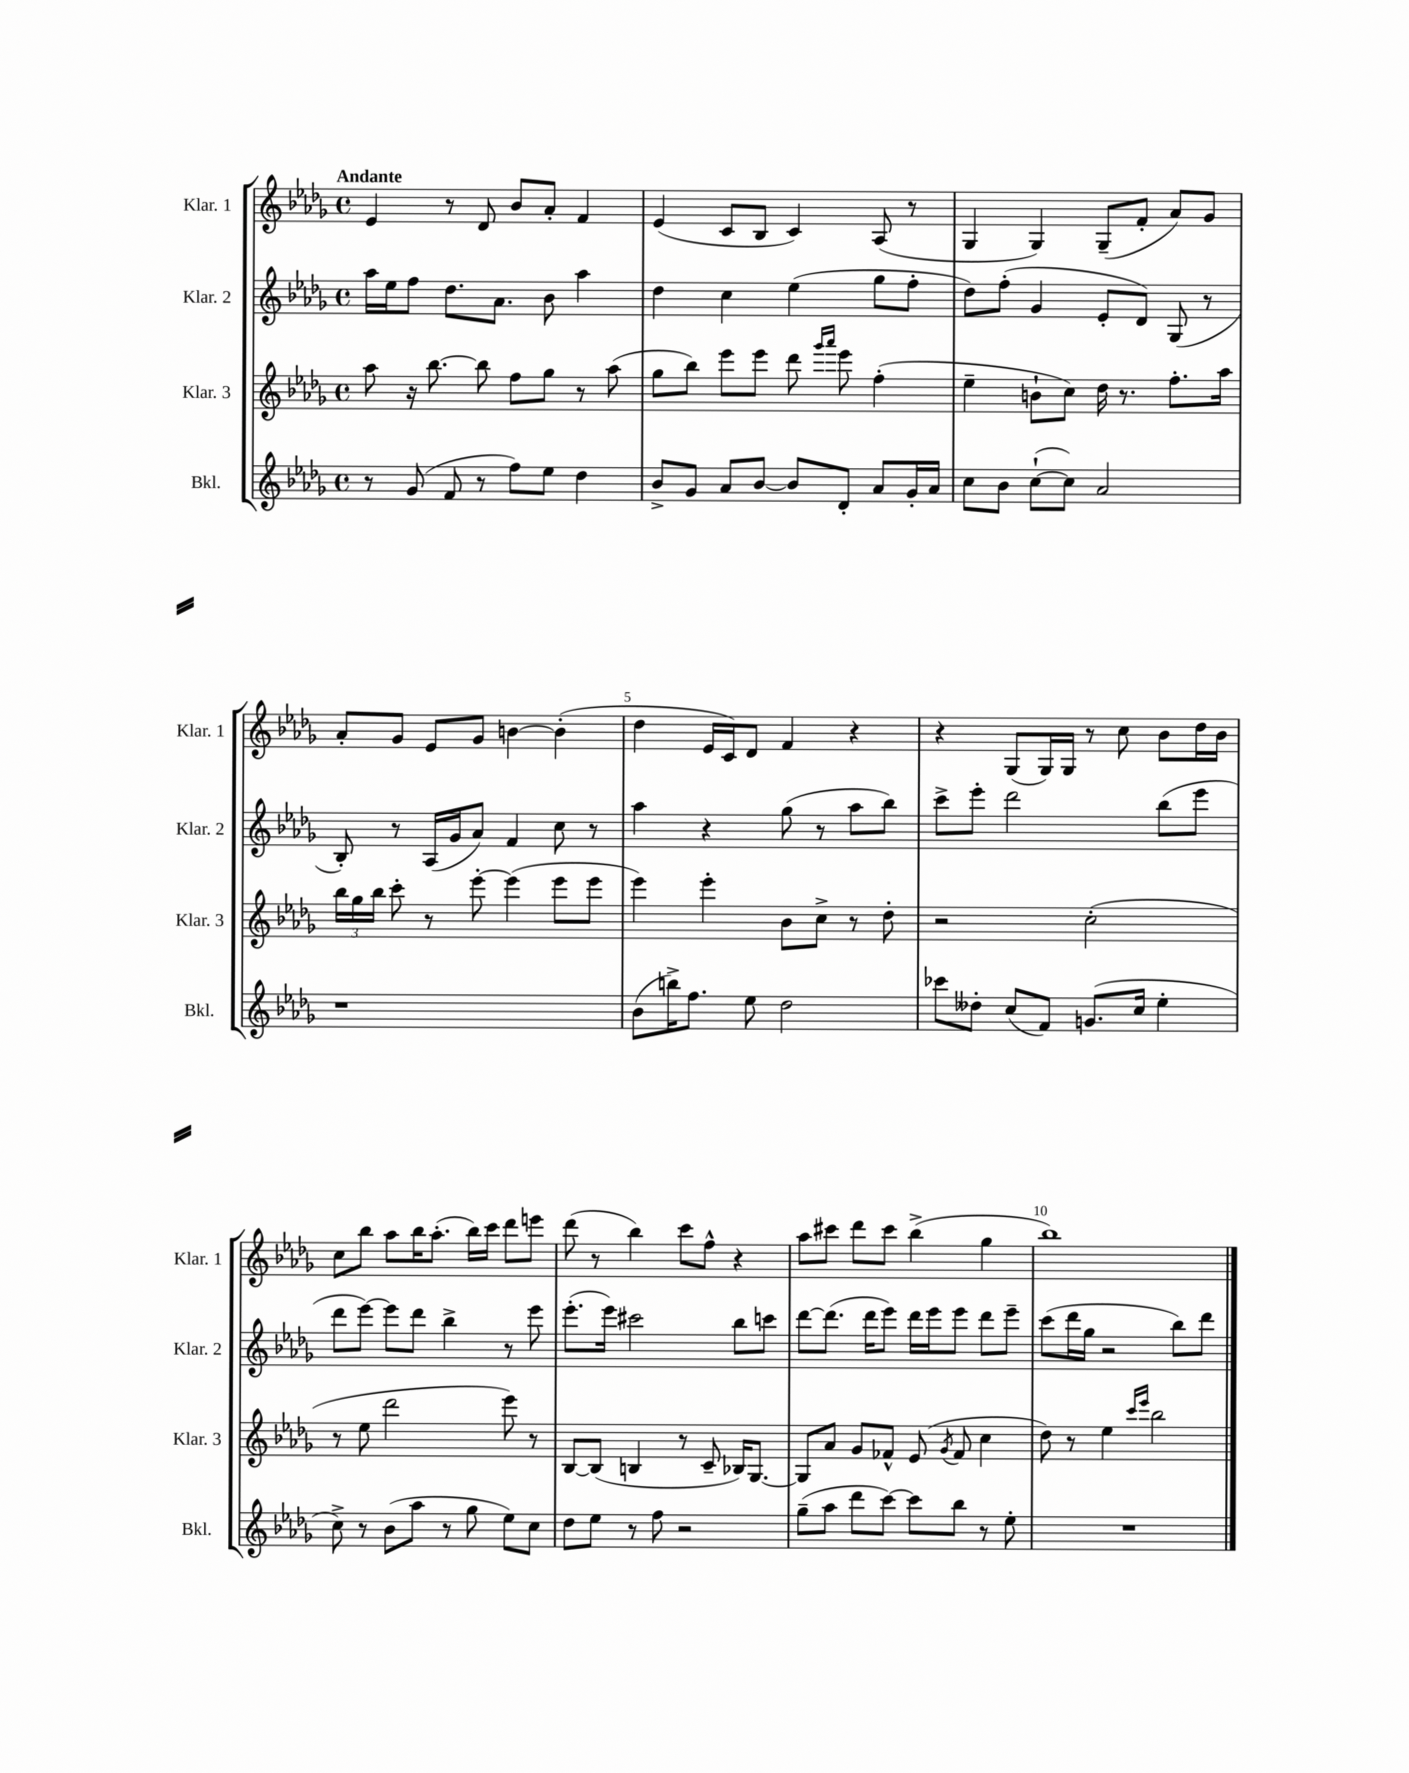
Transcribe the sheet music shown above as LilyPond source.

<<
\new StaffGroup <<
\new Staff = "s0" \with { instrumentName = "Klar. 1" shortInstrumentName = "Klar. 1" } {
    \clef treble \key des \major \defaultTimeSignature \time 4/4 \tempo "Andante"
    \autoBeamOff ees'4 r8 des'8 bes'8[ aes'8]-. f'4 |
    ees'4( c'8[ bes8] c'4) aes8( r8 |
    ges4 ges4) ges8[--( f'8]-. aes'8[) ges'8] |
    aes'8[-. ges'8] ees'8[ ges'8] b'4~ b'4-.( |
    des''4 ees'16[ c'16) des'8] f'4 r4 |
    r4 ges8[( ges16) ges16] r8 c''8 bes'8[ des''16 bes'16] |
    c''8[ bes''8] aes''8[ bes''16 aes''8.]-.( bes''16[) c'''16] des'''8[ e'''8] |
    des'''8( r8 bes''4) c'''8[ f''8]-^ r4 |
    aes''8[ cis'''8] des'''8[ cis'''8] bes''4->( ges''4 |
    bes''1) \bar "|." |
}
\new Staff = "s1" \with { instrumentName = "Klar. 2" shortInstrumentName = "Klar. 2" } {
    \clef treble \key des \major \defaultTimeSignature \time 4/4
    \autoBeamOff aes''16[ ees''16 f''8] des''8.[ aes'8.] bes'8 aes''4 |
    des''4 c''4 ees''4( ges''8[ f''8]-. |
    des''8[) f''8]-.( ges'4 ees'8[-. des'8]) ges8( r8 |
    bes8-.) r8 aes16[( ges'16 aes'8]) f'4 c''8 r8 |
    aes''4 r4 ges''8( r8 aes''8[ bes''8]) |
    c'''8[-> ees'''8]-. des'''2 bes''8[( ees'''8] |
    des'''8[ ees'''8]~) ees'''8[ des'''8] bes''4-> r8 ees'''8 |
    ees'''8.[-.( ees'''16]) cis'''2 bes''8[ c'''8] |
    des'''8[~ des'''8.]( des'''16[ ees'''8]) des'''16[ ees'''16 ees'''8] des'''8[ ees'''8]-- |
    c'''8[( des'''16 ges''16] r2 bes''8[) des'''8] \bar "|." |
}
\new Staff = "s2" \with { instrumentName = "Klar. 3" shortInstrumentName = "Klar. 3" } {
    \clef treble \key des \major \defaultTimeSignature \time 4/4
    \autoBeamOff aes''8 r16 bes''8.~ bes''8 f''8[ ges''8] r8 aes''8( |
    ges''8[ bes''8]) ees'''8[ ees'''8] des'''8 \grace { ges'''16[ aes'''16] } ees'''8 f''4-.( |
    ees''4-- b'8[-! c''8]) des''16 r8. f''8.[-. aes''16] |
    \tuplet 3/2 { bes''16[ ges''16 bes''16] } c'''8-. r8 ees'''8~-. ees'''4( ees'''8[ ees'''8] |
    ees'''4) ees'''4-. bes'8[ c''8]-> r8 des''8-. |
    r2 c''2-.( |
    r8 ees''8 des'''2 ees'''8) r8 |
    bes8[~ bes8]( b4 r8 c'8-- bes16[) ges8.]~ |
    ges8[ aes'8] ges'8[ fes'8]-^ ees'8( \acciaccatura { ges'8 } fes'8 c''4 |
    des''8) r8 ees''4 \grace { c'''16[ ees'''16] } bes''2 \bar "|." |
}
\new Staff = "s3" \with { instrumentName = "Bkl." shortInstrumentName = "Bkl." } {
    \clef treble \key des \major \defaultTimeSignature \time 4/4
    \autoBeamOff r8 ges'8( f'8 r8 f''8[) ees''8] des''4 |
    bes'8[-> ges'8] aes'8[ bes'8]~ bes'8[ des'8]-. aes'8[ ges'16-. aes'16] |
    c''8[ bes'8] c''8[~-!( c''8]) aes'2 |
    r1 |
    bes'8[( b''16->) f''8.] ees''8 des''2 |
    ces'''8[ deses''8]-. c''8[( f'8]) g'8.[( c''16] ees''4-. |
    c''8->) r8 bes'8[( aes''8] r8 ges''8 ees''8[) c''8] |
    des''8[ ees''8] r8 f''8 r2 |
    ges''8[--( aes''8] des'''8[ c'''8]~) c'''8[ bes''8] r8 ees''8-. |
    R1 \bar "|." |
}
>>
>>
\layout { \context { \Score \override BarNumber.break-visibility = ##(#f #t #t) barNumberVisibility = #(every-nth-bar-number-visible 5) } }
